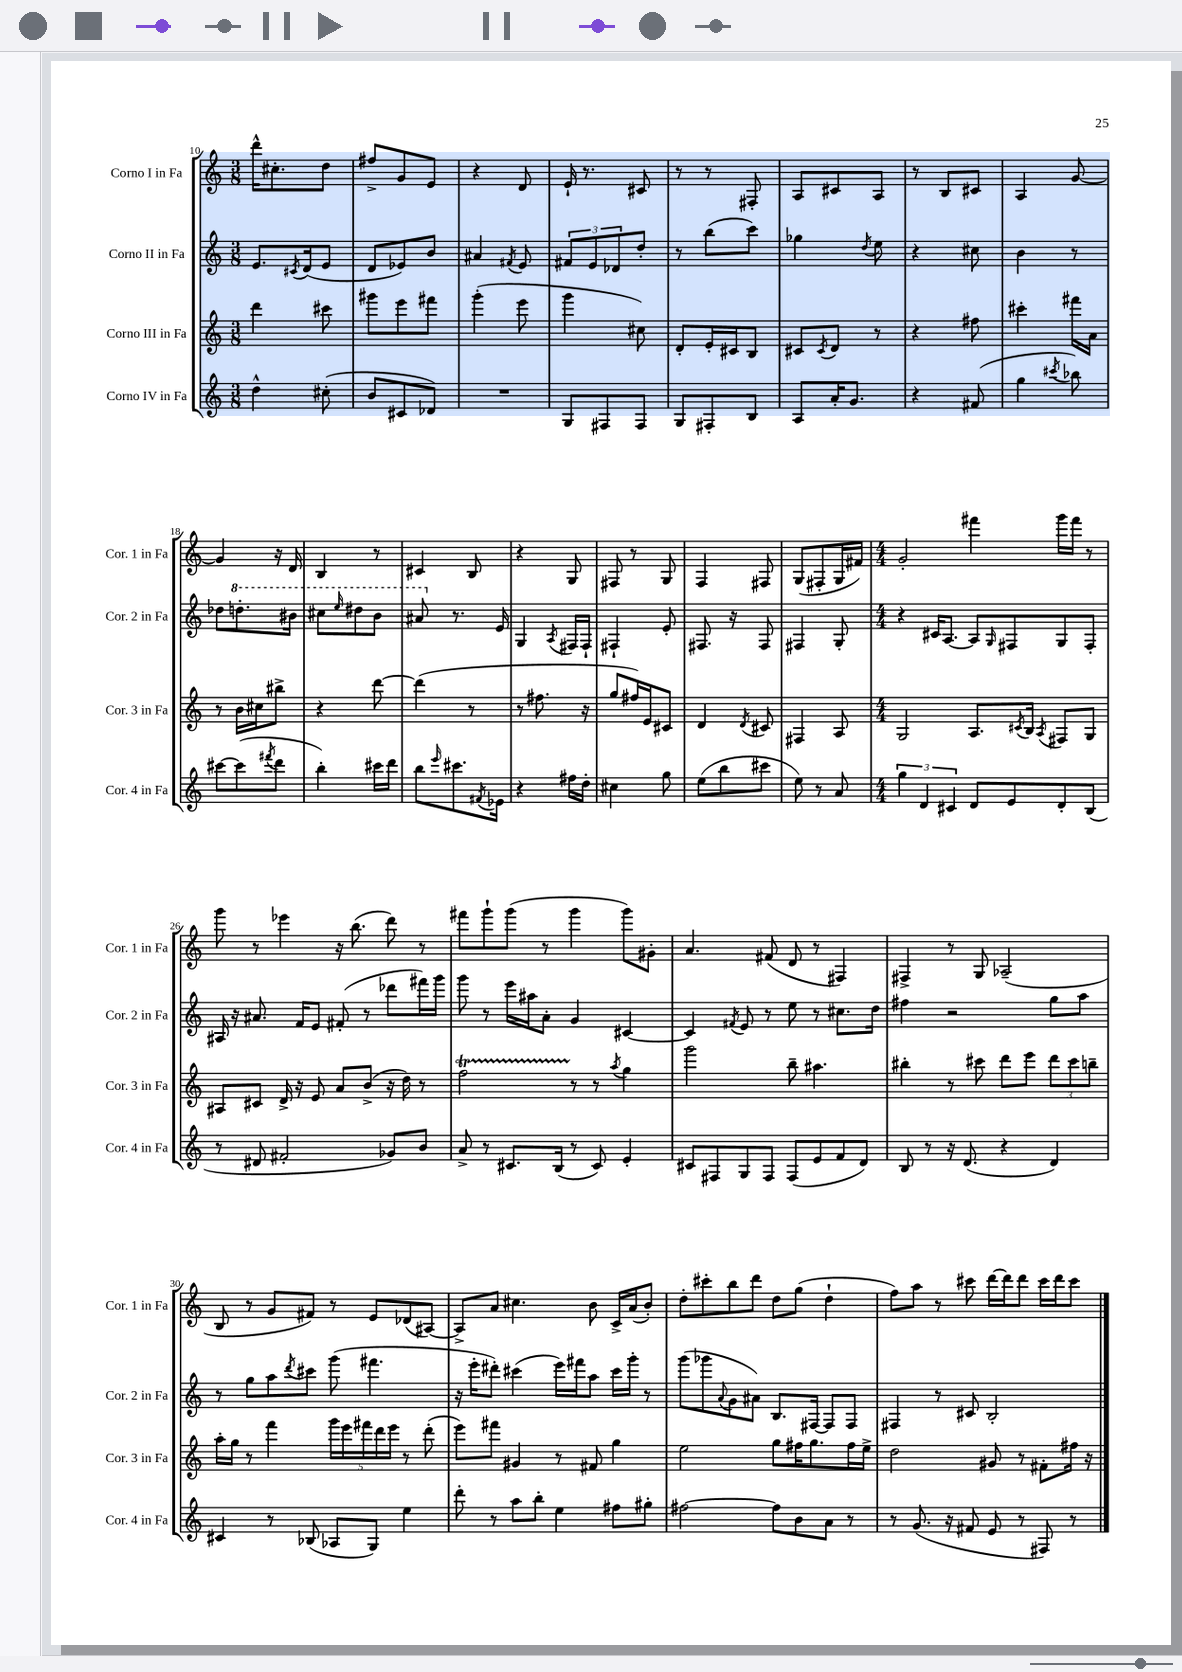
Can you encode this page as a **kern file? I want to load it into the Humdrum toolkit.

**kern	**kern	**kern	**kern
*staff4	*staff3	*staff2	*staff1
*clefG2	*clefG2	*clefG2	*clefG2
*k[]	*k[]	*k[]	*k[]
*M3/8	*M3/8	*M3/8	*M3/8
4dd^^\	4ddd\	8.e/L	16ddd^^\LK
.	.	.	8.cc#'\
.	.	8qc#/	.
.	.	(16d/k	.
(8cc#'\	8ccc#\	8e/J	8dd\J
=	=	=	=
8b/L	8ggg#\L	8d/L	8ff#^/L
8c#/	8eee\	8e-/)	8g/
8d-/J)	8fff#\J	8b/J	8e/J
=	=	=	=
4.r	(4ggg'\	4a#/	4r
.	.	8qf#/	.
.	8eee\	8e/	8d/
=	=	=	=
8G/L	4ggg\	12f#/L	16e`/
.	.	.	8.r
.	.	12e/	.
8F#/	.	.	.
.	.	12d-/	.
8F#/J	8cc#\)	8dd'/J	8c#/
=	=	=	=
8G/L	8d'/L	8r	8r
8F#'/	16e'/L	(8bb\L	8r
.	16c#/J	.	.
8B/J	8B/J	8ccc\J)	8F#'/
=	=	=	=
8A/L	8c#/L	4gg-\	8A/L
.	8qc#/	.	.
16a'/K	8d/J	.	8c#/
8.g/J	.	.	.
.	.	8qdd/	.
.	8r	8ee\	8A/J
=	=	=	=
4r	4r	4r	8r
.	.	.	8B/L
(8f#/	8ff#\	8cc#\	8c#/J
=	=	=	=
4gg\	4ccc#'\	4b\	4A/
8qccc#/	.	.	.
8bb-\)	16fff#\LL	8r	[8g/
.	16a\JJ	.	.
=	=	=	=
[8ccc#\L	8r	8dd-\L	4g/]
(8ccc#\]	16b\LL	8.ddd'\	.
.	16cc#\J	.	.
8qfff#/	.	.	.
8ddd\J	8bb#^\J	.	16r
.	.	16bb#\Jk	16d/
=	=	=	=
4bb'\)	4r	8ccc#\L	4B/
.	.	16qqeee/	.
.	.	8ddd#\	.
16ccc#\LL	[8ddd\	8bb\J	8r
16ddd\JJ	.	.	.
=	=	=	=
8bb\L	(4ddd\]	8aa#/	4c#/
16qqeee/	.	.	.
8.ccc#\	.	8.r	.
.	8r	.	8B/
8qf#/	.	.	.
16e-\Jk	.	16e/	.
=	=	=	=
4r	8r	4G/	4r
.	8.ff#\	.	.
.	.	8qA/	.
16ff#\LL	.	16F#/LL	8G/
16dd'\JJ	16r	16F#`/JJ	.
=	=	=	=
4cc#\	8gg/L	4F#`/	8F#/
.	16ff#/L)	.	8r
.	16e/J	.	.
8gg\	8c#/J	8e'/	8G/
=	=	=	=
(8ee\L	4d/	8.F#/	4F/
8bb\	.	.	.
.	.	16r	.
.	8qd/	.	.
8ccc#\J	8c#/	8F#/	8F#/
=	=	=	=
8ee\)	4F#/	4F#/	(8G/L
8r	.	.	8F#'/
8a/	8A/	8G'/	16G/L
.	.	.	16f#/JJ)
=	=	=	=
*M4/4	*M4/4	*M4/4	*M4/4
6gg\	2G/	4r	2g'/
6d/	.	.	.
.	.	16c#/LK	.
.	.	[8.A/J	.
6c#/	.	.	.
8d/L	8.A/L	8A/]L	4fff#\
.	.	16qqG/	.
8e/	.	8F#/	.
.	8qc#/	.	.
.	16B/Jk	.	.
.	8qA/	.	.
8d'/	8F#/L	8G/	16ggg\LL
.	.	.	16fff#\JJ
(8B/J	8G/J	8F#'/J	8r
=	=	=	=
8r	8A#/L	16A#/	8ggg\
.	.	16r	.
8d#/	8c#/J	8.a#/	8r
2f#'/	16d^/	.	4eee-\
.	16r	16f/LK	.
.	8e/	8e/J	.
.	8a/L	(8f#'/	16r
.	.	.	(8.bb\
.	(8b^/J	8r	.
8g-/L)	16r	8ddd-\L	8ddd\)
.	16dd\)	.	.
8b/J	8r	16fff#\L)	8r
.	.	16ggg\JJ	.
=	=	=	=
8a^/	2ff\	8ggg\	8fff#\L
8r	.	8r	8ggg`\
8.c#/L	.	16eee\LL	(8ggg\J
.	.	16aa#\J	.
.	.	8a'\J	8r
(16B/Jk	.	.	.
8r	8r	4g/	4ggg\
8c#/)	8r	.	.
.	8qaa/	.	.
4e'/	4gg\	[4c#/	8ggg\L)
.	.	.	8g#'\J
=	=	=	=
8c#/L	2ggg\	4c#/]	4.a/
8F#/	.	.	.
.	.	8qf#/	.
8G/	.	8e/	.
8F#/J	.	8r	(8f#/
(8F#/L	8bb~\	8ee\	8d/
8e/	4.aa#\	8r	8r
8f/	.	8.cc#\L	4F#/)
8d/J)	.	.	.
.	.	16dd\Jk	.
=	=	=	=
8B/	4bb#'\	4ff#\	4F#^/
8r	.	.	.
16r	8r	2r	8r
(8.d/	.	.	.
.	8ccc#\	.	8G/
4r	8ddd\L	.	(2A-~/
.	8eee\J	.	.
4d/)	12ddd\L	8gg\L	.
.	12ccc#\	.	.
.	.	8aa\J	.
.	12bb~\J	.	.
=	=	=	=
4c#/	16aa'\LL	8r	8B/
.	16gg\JJ	.	.
.	8r	8gg\L	8r
8r	4fff\	8aa\	8g/L
.	.	8qddd/	.
(8B-/	.	8ccc#\J	8f#/J)
8A-/L	20ggg\LL	(8ggg\	8r
.	20eee\	.	.
.	20fff#\	.	.
8G/J)	.	4.fff#\	8e/L
.	20ddd\	.	.
.	20eee\JJ	.	.
4ee\	8r	.	(8d-/
.	(8ddd'\	.	[8A#/J)
=	=	=	=
8ddd'\	8eee\L)	16r	8A#^/]L
.	.	16eee'\LK	.
8r	8fff#\J	8ddd#'\J)	8a/J
8aa\L	4g#/	(4ccc#\	4.cc#\
8bb'\J	.	.	.
4ee\	8r	16eee\LL)	.
.	.	16fff#\J	.
.	8f#/	8aa\J	8b\
8ff#\L	4gg\	16ccc#\LL	16c^/LL
.	.	16ggg'\JJ	(16a/J
8gg#'\J	.	8r	8b'/J)
=	=	=	=
[2ff#\	2ee\	(8ggg\L	8dd'\L
.	.	8ggg-\	8ccc#'\
.	.	8qqa/	.
.	.	8g\	8bb\
.	.	8a#\J)	8ddd\J
8ff#\]L	8gg\L	8.B/L	8dd\L
8b\	16ff#\K	.	(8gg\J
.	8.gg\	[16F#/Jk	.
8a\J	.	8F#/]L	4dd`\
8r	16ff#\L	8F#/J	.
.	16ee^\JJ	.	.
=	=	=	=
8r	2dd\	4F#/	8ff\L)
(8.g/	.	.	8aa\J
.	.	8r	8r
16r	.	.	.
8f#/	.	8c#/	8ccc#\
8e/	8g#/	2B'/	[16ddd\LL
.	.	.	16ddd\]J
8r	8r	.	8ddd\J
8F#/)	8f#'\L	.	16ccc#\LL
.	.	.	16ddd\J
8r	16ff#\Jk	.	8ccc#\J
.	16r	.	.
==	==	==	==
*-	*-	*-	*-
